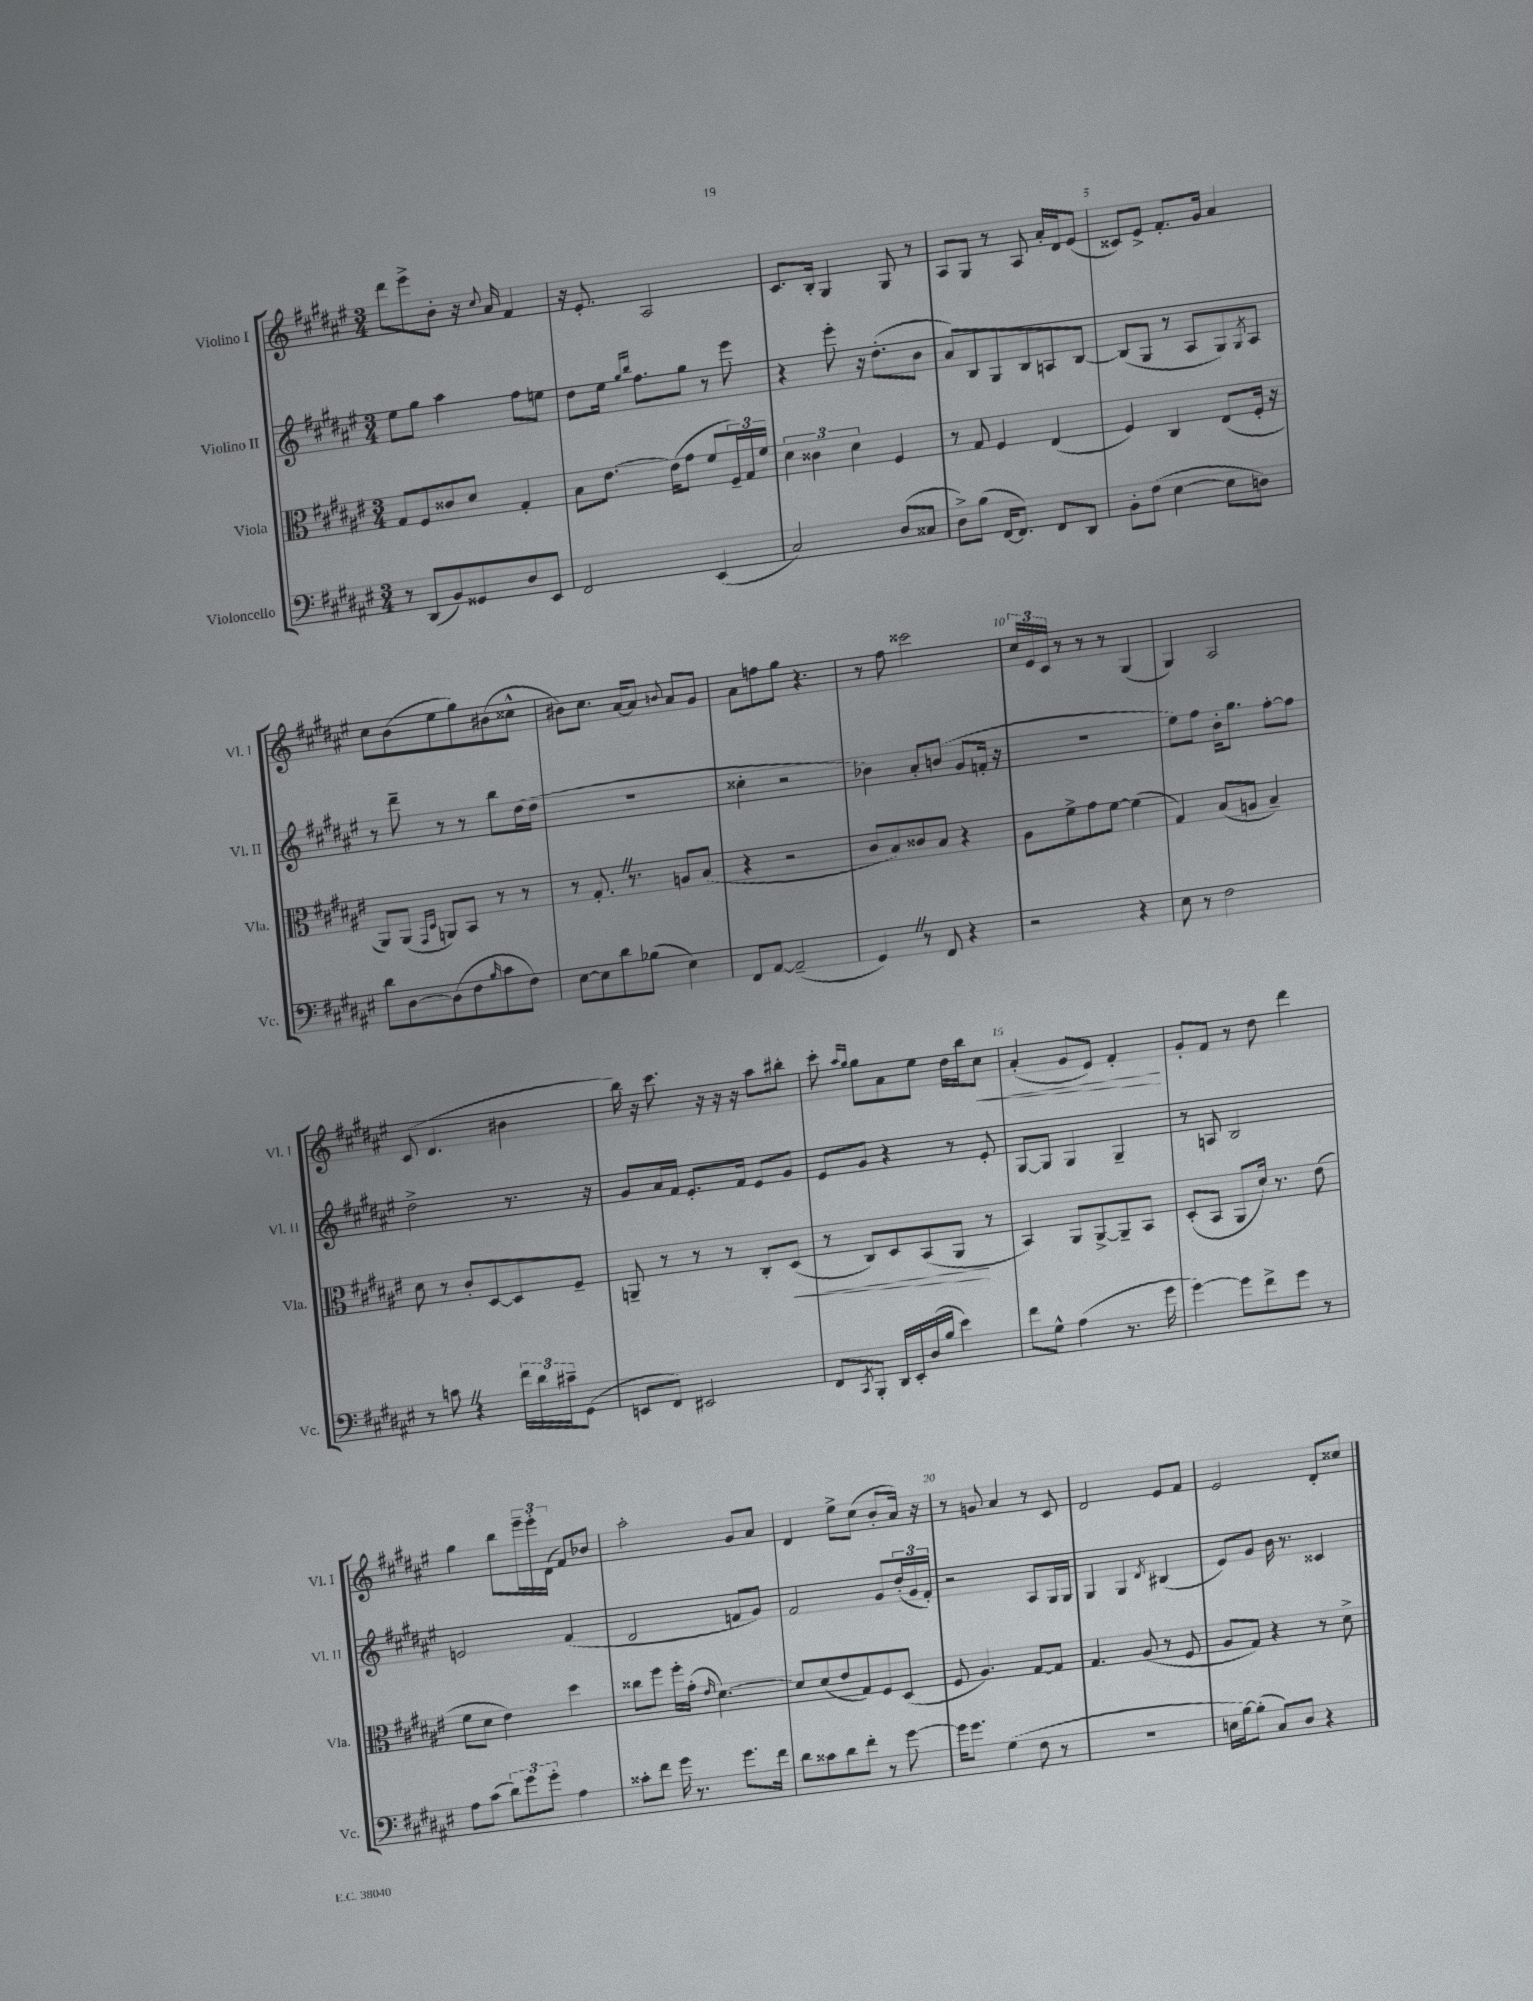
<<
\new StaffGroup <<
\new Staff = "s0" \with { instrumentName = "Violino I" shortInstrumentName = "Vl. I" } {
    \clef treble \key fis \major \numericTimeSignature \time 3/4
    dis'''8 eis'''8-> b'8-. r16 \appoggiatura { cis''8 } ais'16 fis'4 |
    r16 eis'8.-. ais2 |
    cis'8. b16-. gis4 gis8 r8 |
    ais8 gis8 r8 ais8 ais'16-. dis'16 eis'8( |
    cisis'8) eis'8-> fis'8.-. gis'16 ais'4 |
    cis''8 b'8( eis''8 gis''8) bis'8( cisis''8-^ |
    bis'8) cis''8. ais'16~ ais'8 \appoggiatura { b'8 } ais'8 gis'8 |
    ais'8 f''8 gis''8 r4. |
    r8 fis''8 cisis'''2 |
    \tuplet 3/2 { cis''16 eis'16 cis'16 } r8 r8 r8 gis4( |
    gis4) ais2 |
    cis'8( dis'4. bis'4 |
    b''16) r16 cis'''8. r16 r16 r16 ais''8 bis''8-. |
    cis'''8-. \grace { ais''16 gis''16 } gis''8 ais'8 eis''8 dis''16 b''16 cis''8\< |
    ais'4-.( gis'8 eis'8) fis'4-.\! |
    gis'8-. fis'8 r8 dis''8 dis'''4 |
    gis''4 b''8 \tuplet 3/2 { eis'''16-- eis'''16-. dis'16( } fis'8) bes'8 |
    ais''2-. gis'8 ais'8 |
    dis'4 eis''8-> cis''8( b'8-. ais'16) r16 |
    r8 g'8 ais'4 r8 cis'8 |
    dis'2 eis'8 fis'8 |
    eis'2 dis'8-. cisis''8 \bar "|." |
}
\new Staff = "s1" \with { instrumentName = "Violino II" shortInstrumentName = "Vl. II" } {
    \clef treble \key fis \major \numericTimeSignature \time 3/4
    eis''8 gis''8 ais''4 fis''8 e''8 |
    dis''8 eis''16 \grace { gis''16 b''16 } fis''8. gis''8 r8 eis'''8 |
    r4 eis'''8-. r16 dis''8.-.( b'8 |
    ais'8) b8 gis8 b8 a8 b8~ |
    b8( gis8 r8 ais8 gis8) \acciaccatura { gis8 } ais8 |
    r8 dis'''8-- r8 r8 b''8 dis''16( dis''16 |
    R2. |
    cisis''4-. r2 |
    bes'4) ais'8-. b'8( gis'8 f'16-. r16 |
    R2. |
    eis''8) fis''8 b'16-. gis''8. fis''8~-. fis''8 |
    dis''2-> r8. r16 |
    gis'8 ais'16 fis'16 eis'8.-. fis'16 eis'8 gis'8 |
    eis'8 gis'8 r4 r8 eis'8-. |
    gis8~ gis8 gis4 gis4-- |
    r8 a8 b2 |
    e'2 fis'4( |
    dis'2 f'8 gis'8) |
    fis'2 gis'8 \tuplet 3/2 { dis''16-.( gis'16 fis'16-.) } |
    r2 ais8 gis16 gis16 |
    gis4 gis4 \acciaccatura { dis'8 } bis4( |
    eis'8) gis'8 b'16 r8. cisis'4 \bar "|." |
}
\new Staff = "s2" \with { instrumentName = "Viola" shortInstrumentName = "Vla." } {
    \clef alto \key fis \major \numericTimeSignature \time 3/4
    gis8 fis8 cisis'8 dis'8 gis4-. |
    b8 eis'8.~ eis'16( gis'8 fis'8 \tuplet 3/2 { fis16--) gis16 fis'16 } |
    \tuplet 3/2 { dis'4 cisis'4 dis'4 } fis4 |
    r8 gis8 fis4 eis4( |
    fis4) cis4 eis8( fis16-. r16 |
    ais,8) ais,8( \grace { gis,16 dis16 } a,8) b,8 r8 r8 |
    r8 gis8.-. \once \override BreathingSign.text = \markup { \musicglyph "scripts.caesura.straight" } \breathe r8. a8 b8( |
    r4 r2 |
    cis'8 b8) cisis'8 b8 r4 |
    ais8 fis'8-> gis'8 fis'8~ fis'4( |
    gis4) b8( a8 b4--) |
    dis'8 r8 cis'8-. dis8~ dis8 fis8-- |
    a,8-- r8 r8 r8 cis8-. dis8\<( |
    r8 cis8) dis8 b,8( ais,8\! r8 |
    b,4) ais,8 ais,8~-> ais,8-- b,8 |
    dis8-.( b,8 ais,8 dis'16) r8. eis'8( |
    fis'8 dis'8 eis'4) dis''4 |
    cisis''8 fis''8 fis''16-. gis'16-.( \grace { eis'16 } dis'4.~) |
    dis'8 dis'8( eis'8 gis8) fis8 dis8( |
    fis8 ais4.) gis8~ gis8 |
    gis4. ais8( r8 fis8 |
    ais8 gis8) r4 r8 dis'8-> \bar "|." |
}
\new Staff = "s3" \with { instrumentName = "Violoncello" shortInstrumentName = "Vc." } {
    \clef bass \key fis \major \numericTimeSignature \time 3/4
    r8 dis,8( b,8) gisis,8 dis8 eis,8 |
    fis,2 eis,4( |
    cis2) dis8( cisis8 |
    dis8->) b8( fis,16~ fis,8.) fis,8 dis,8 |
    b,8-. fis8( eis4~ eis8 d8) |
    dis'8 dis8~ dis8( fis8 \grace { b16 } cis'8 fis8) |
    eis8~ eis8 dis'8 bes8( eis4) |
    fis,8 ais,8~ ais,2--( |
    gis,4) \once \override BreathingSign.text = \markup { \musicglyph "scripts.caesura.straight" } \breathe r8 fis,8 r4 |
    r2 r4 |
    eis8 r8 fis2 |
    r8 c'8 \once \override BreathingSign.text = \markup { \musicglyph "scripts.caesura.straight" } \breathe r4 \tuplet 3/2 { fis'16 dis'16 cis'16-- } gis,8( |
    e,8 fis,8) eis,2 |
    fis,8 \acciaccatura { cis,8 } b,,8-. dis,16 eis,16-. dis16( b16 eis'4) |
    fis'8 gis8-^ ais4( r8. gis'16 |
    gis'4~) gis'8 fis'8-> gis'8 r8 |
    ais8 cis'8( \tuplet 3/2 { dis'8) gis'8 gis'8-. } ais4 |
    cisis'8-. fis'8 gis'16 r8. gis'8. fis'16 |
    dis'8 cisis'8 dis'8 fis'8-. r8 gis'8~ |
    gis'16 gis'8. gis4( fis8 r8 |
    R2. |
    e16 b16~) b8-.( cis8) dis8 r4 \bar "|." |
}
>>
>>
\layout { \context { \Score \override BarNumber.break-visibility = ##(#f #t #t) barNumberVisibility = #(every-nth-bar-number-visible 5) } }
